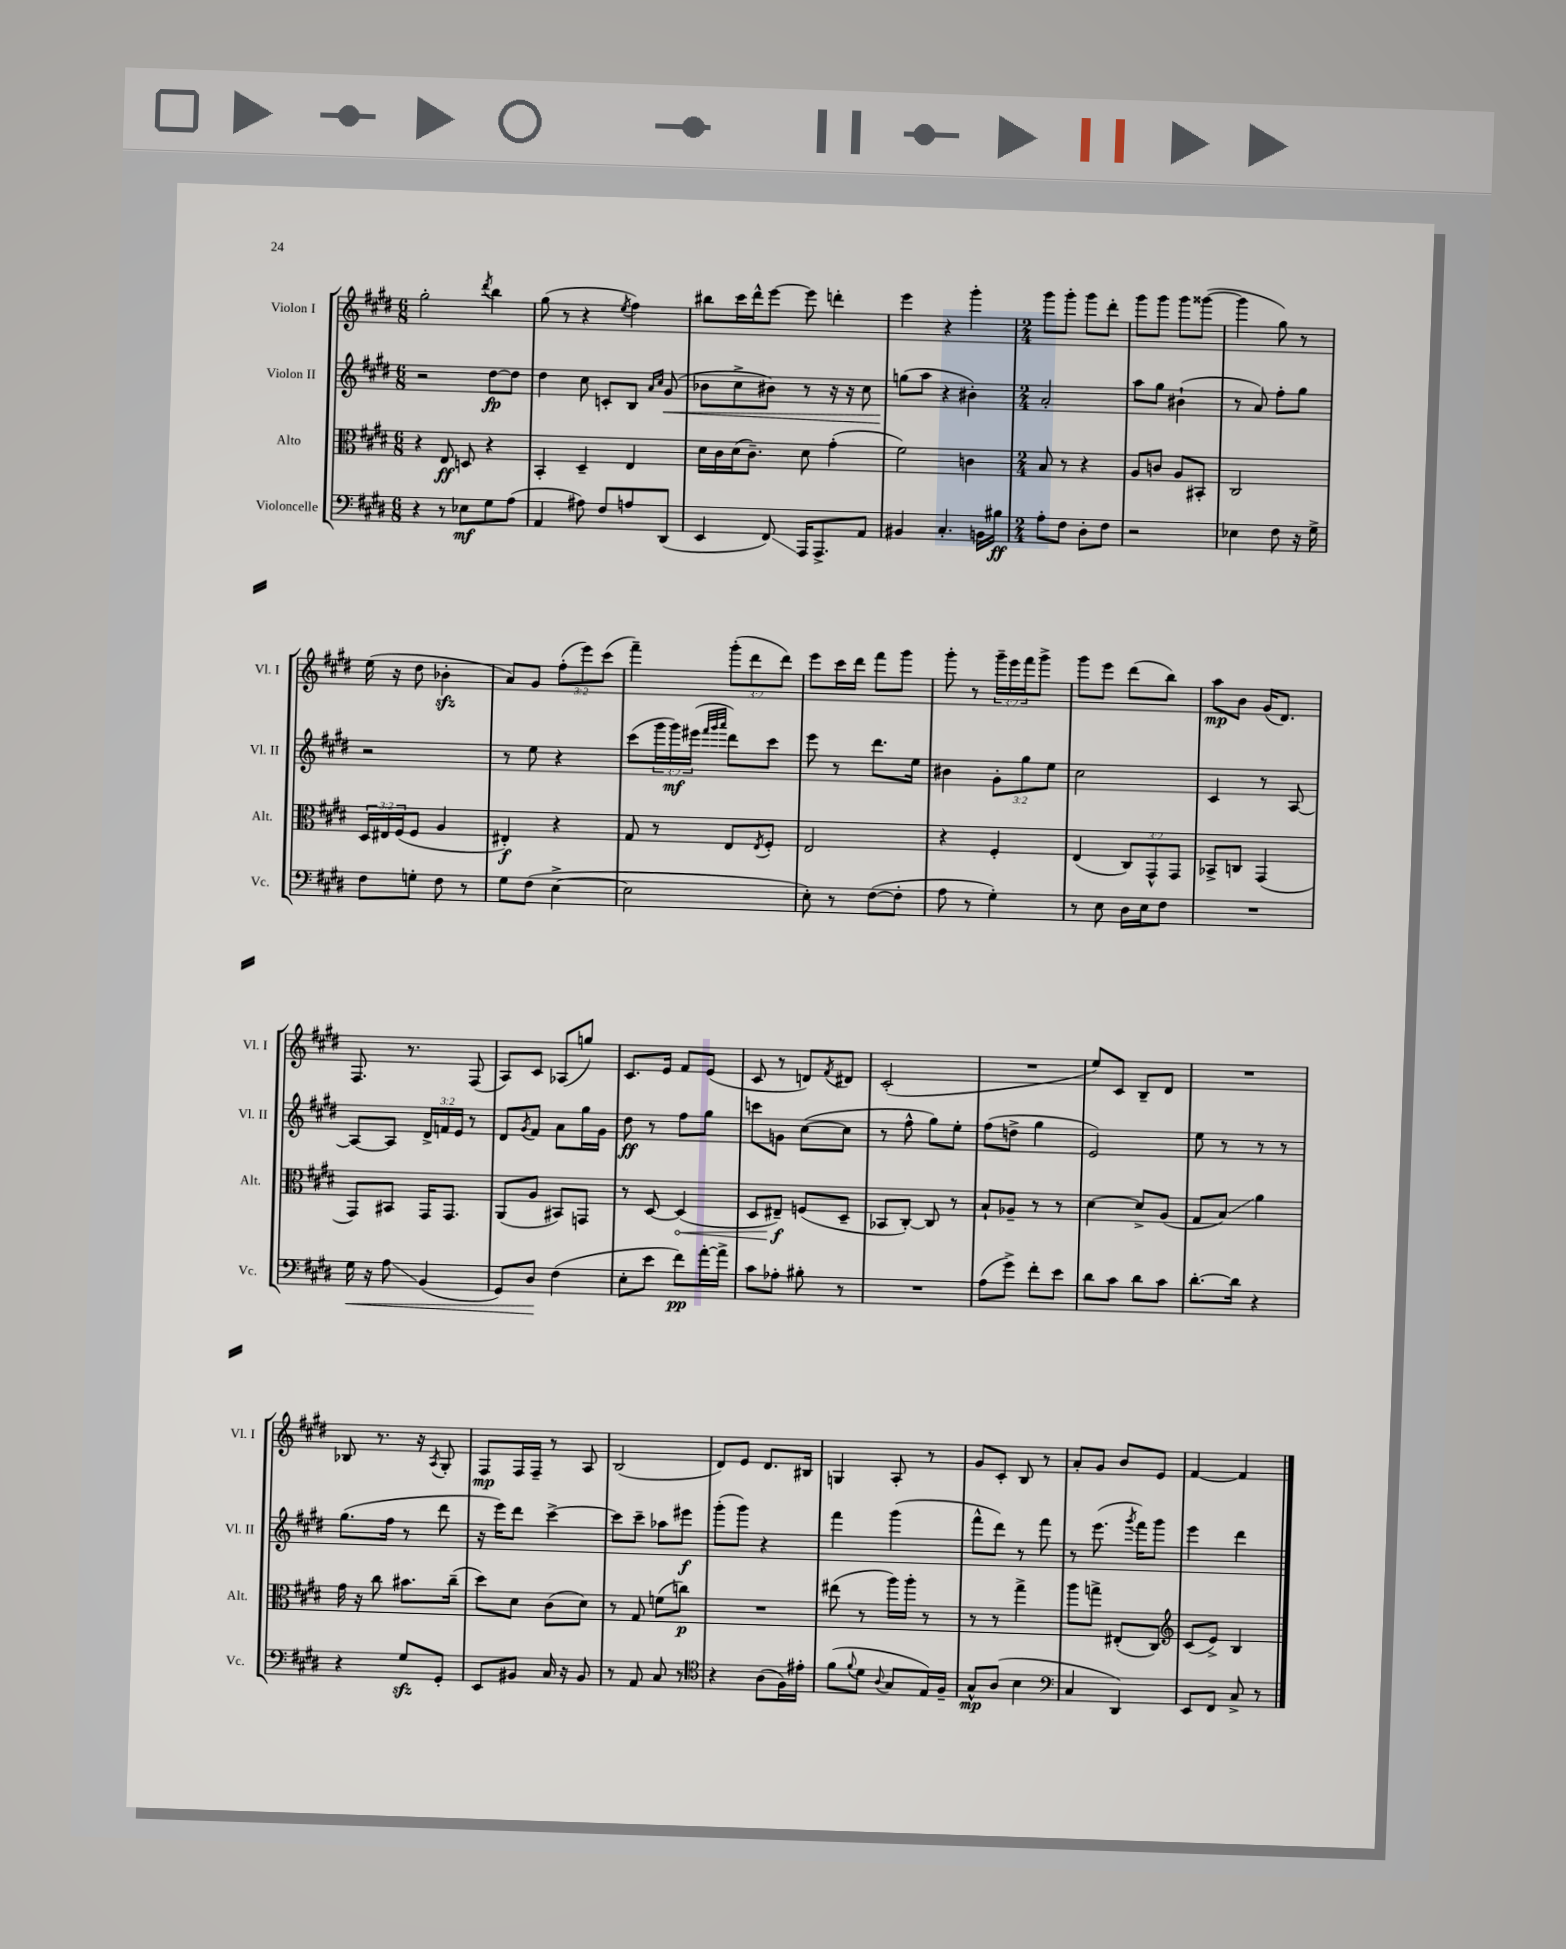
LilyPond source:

<<
\new StaffGroup <<
\new Staff = "s0" \with { instrumentName = "Violon I" shortInstrumentName = "Vl. I" } {
    \clef treble \key e \major \numericTimeSignature \time 6/8 \override Staff.TupletNumber.text = #tuplet-number::calc-fraction-text
    gis''2-. \acciaccatura { dis'''8 } b''4 |
    gis''8( r8 r4 \acciaccatura { e''8 } fis''4) |
    bis''8 cis'''16 dis'''16-^ e'''8~ e'''8 d'''4-. |
    e'''4 r4 gis'''4-. |
    \numericTimeSignature \time 2/4 gis'''8 gis'''8-. gis'''8 dis'''8-. |
    gis'''8 gis'''8 gis'''8 gisis'''8~( |
    gisis'''4 gis''8) r8 |
    e''16( r16 dis''8 bes'4-.\sfz |
    a'8) gis'8 \tuplet 3/2 { fis''8-.( e'''8) cis'''8( } |
    fis'''4--) \tuplet 3/2 { gis'''8-.( dis'''8 dis'''8) } |
    e'''8 cis'''16 dis'''16 fis'''8 gis'''8 |
    gis'''8-. r8 \tuplet 3/2 { gis'''16-- e'''16 fis'''16 } gis'''8-> |
    gis'''8 e'''8 dis'''8( b''8) |
    a''8\mp b'8 gis'16( dis'8.) |
    fis8. r8. fis8( |
    a8) cis'8 aes8( g''8) |
    cis'8. e'16 fis'8 e'8( |
    cis'8 r8 d'8) \acciaccatura { fis'8 } dis'8 |
    cis'2-.( |
    R2 |
    e''8) cis'8 b8-- dis'8 |
    R2 |
    bes8 r8. r16 \acciaccatura { a8 } gis8-. |
    fis8\mp fis16 fis16-- r8 a8 |
    b2( |
    dis'8) e'8 dis'8. bis16 |
    g4 a8-. r8 |
    gis'8 cis'8-. b8 r8 |
    a'8-. gis'8 b'8 e'8 |
    fis'4~ fis'4 \bar "|." |
}
\new Staff = "s1" \with { instrumentName = "Violon II" shortInstrumentName = "Vl. II" } {
    \clef treble \key e \major \numericTimeSignature \time 6/8 \override Staff.TupletNumber.text = #tuplet-number::calc-fraction-text
    r2 dis''8~\fp dis''8 |
    dis''4 cis''8 c'8-. b8 \grace { a'16 cis''16 } gis'8\<( |
    bes'8 cis''8-> bis'8) r8 r16 r16 cis''8 |
    g''8\!( a''8 r4 bis'4-.) |
    \numericTimeSignature \time 2/4 a'2-. |
    a''8 gis''8 bis'4-!( |
    r8 a'8) fis''8-. gis''8 |
    r2 |
    r8 e''8 r4 |
    cis'''8( \tuplet 3/2 { gis'''16 gis'''16\mf) eis'''16( } \grace { fis'''32 gis'''32 a'''32 } dis'''8) cis'''8 |
    e'''8 r8 dis'''8. e''16 |
    bis'4 \tuplet 3/2 { gis'8-. gis''8 e''8 } |
    cis''2 |
    cis'4 r8 a8~ |
    a8~ a8 \tuplet 3/2 { dis'16-> f'16 e'16 } r8 |
    dis'8 \acciaccatura { gis'8 } fis'8 a'8 gis''16 gis'16 |
    dis''8\ff r8 fis''8 gis''8 |
    c'''8 g'8 cis''8~( cis''8 |
    r8 fis''8-^ gis''8) e''8-. |
    fis''8( d''8-> gis''4 |
    e'2) |
    e''8 r8 r8 r8 |
    gis''8.( fis''16 r8 dis'''8 |
    r16 e'''16) dis'''8 cis'''4~-> |
    cis'''8 cis'''8-- aes''8 eis'''8\f |
    gis'''8-.( gis'''8) r4 |
    fis'''4 gis'''4( |
    fis'''8-^ dis'''8) r8 fis'''8 |
    r8 e'''8.( \acciaccatura { gis'''8 } fis'''16) gis'''8 |
    e'''4 dis'''4 \bar "|." |
}
\new Staff = "s2" \with { instrumentName = "Alto" shortInstrumentName = "Alt." } {
    \clef alto \key e \major \numericTimeSignature \time 6/8 \override Staff.TupletNumber.text = #tuplet-number::calc-fraction-text
    r4 e8\ff d8 r4 |
    b,4-. dis4-- e4 |
    dis'16 cis'16 dis'16( cis'8.--) dis'8 gis'4-.( |
    fis'2) c'4 |
    \numericTimeSignature \time 2/4 b8 r8 r4 |
    a8 c'8 a8 bis,8-. |
    cis2 |
    \tuplet 3/2 { dis16 eis16 fis16( } fis8 a4 |
    eis4-.\f) r4 |
    gis8 r8 e8 \acciaccatura { e8 } fis8-. |
    e2 |
    r4 fis4-. |
    e4( \tuplet 3/2 { cis8) gis,8-^ gis,8 } |
    bes,8-> c8 gis,4( |
    gis,8) bis,8 gis,16 gis,8. |
    a,8( a8 bis,8) g,8 |
    r8 dis8~ \once \override Hairpin.circled-tip = ##t dis4\<( |
    dis8 eis8--\f\!) f8( dis8-- |
    bes,8 cis8~-.) cis8 r8 |
    b8-! aes8-- r8 r8 |
    dis'4~ dis'8-> a8( |
    gis8 b8\glissando) a'4 |
    gis'16 r16 cis''8 bis'8. cis''16--( |
    dis''8) dis'8 cis'8( dis'8) |
    r8 gis8 f'8( c''8\p) |
    R2 |
    eis''8( r8 a''16) a''16-. r8 |
    r8 r8 gis''4-> |
    a''8 g''8-> eis8-.( cis8) |
    \clef treble cis'8( e'8->) b4 \bar "|." |
}
\new Staff = "s3" \with { instrumentName = "Violoncelle" shortInstrumentName = "Vc." } {
    \clef bass \key e \major \numericTimeSignature \time 6/8
    r4 r8 ees8\mf gis8 a8( |
    a,4 ais8) fis8 a8 dis,8( |
    e,4 fis,8\glissando) a,,16 a,,8.-> a,8 |
    bis,4 cis4.-. b,16 bis16\ff |
    \numericTimeSignature \time 2/4 a8-. fis8 dis8-. fis8 |
    r2 |
    ees4 fis8 r16 gis16-> |
    fis8 g8-. fis8 r8 |
    gis8 fis8( e4~-> |
    e2 |
    e8-.) r8 fis8~( fis8-. |
    a8 r8 gis4-.) |
    r8 e8 dis16 e16 fis8 |
    R2 |
    gis16\< r16 a8\glissando b,4( |
    gis,8) dis8\! fis4( |
    e8-. e'8 fis'8\pp) a'16~-. a'16-> |
    cis'8 aes8-. bis8-. r8 |
    R2 |
    a8( gis'8->) fis'8-. e'8 |
    dis'8 cis'8 dis'8 cis'8 |
    dis'8.~-. dis'16 r4 |
    r4 gis8\sfz gis,8-. |
    e,8 bis,8 cis16 r16 bis,8 |
    r8 a,8 cis8 r8 |
    \clef tenor r4 a8( fis16) eis'16-. |
    fis'8( \appoggiatura { fis'8 } dis'8 \appoggiatura { a8 } gis8 e16) fis16-- |
    gis8-^\mp a8( b4 |
    \clef bass cis4 dis,4) |
    e,8 fis,8 cis8-> r8 \bar "|." |
}
>>
>>
\layout { \context { \Score \remove "Bar_number_engraver" } }
